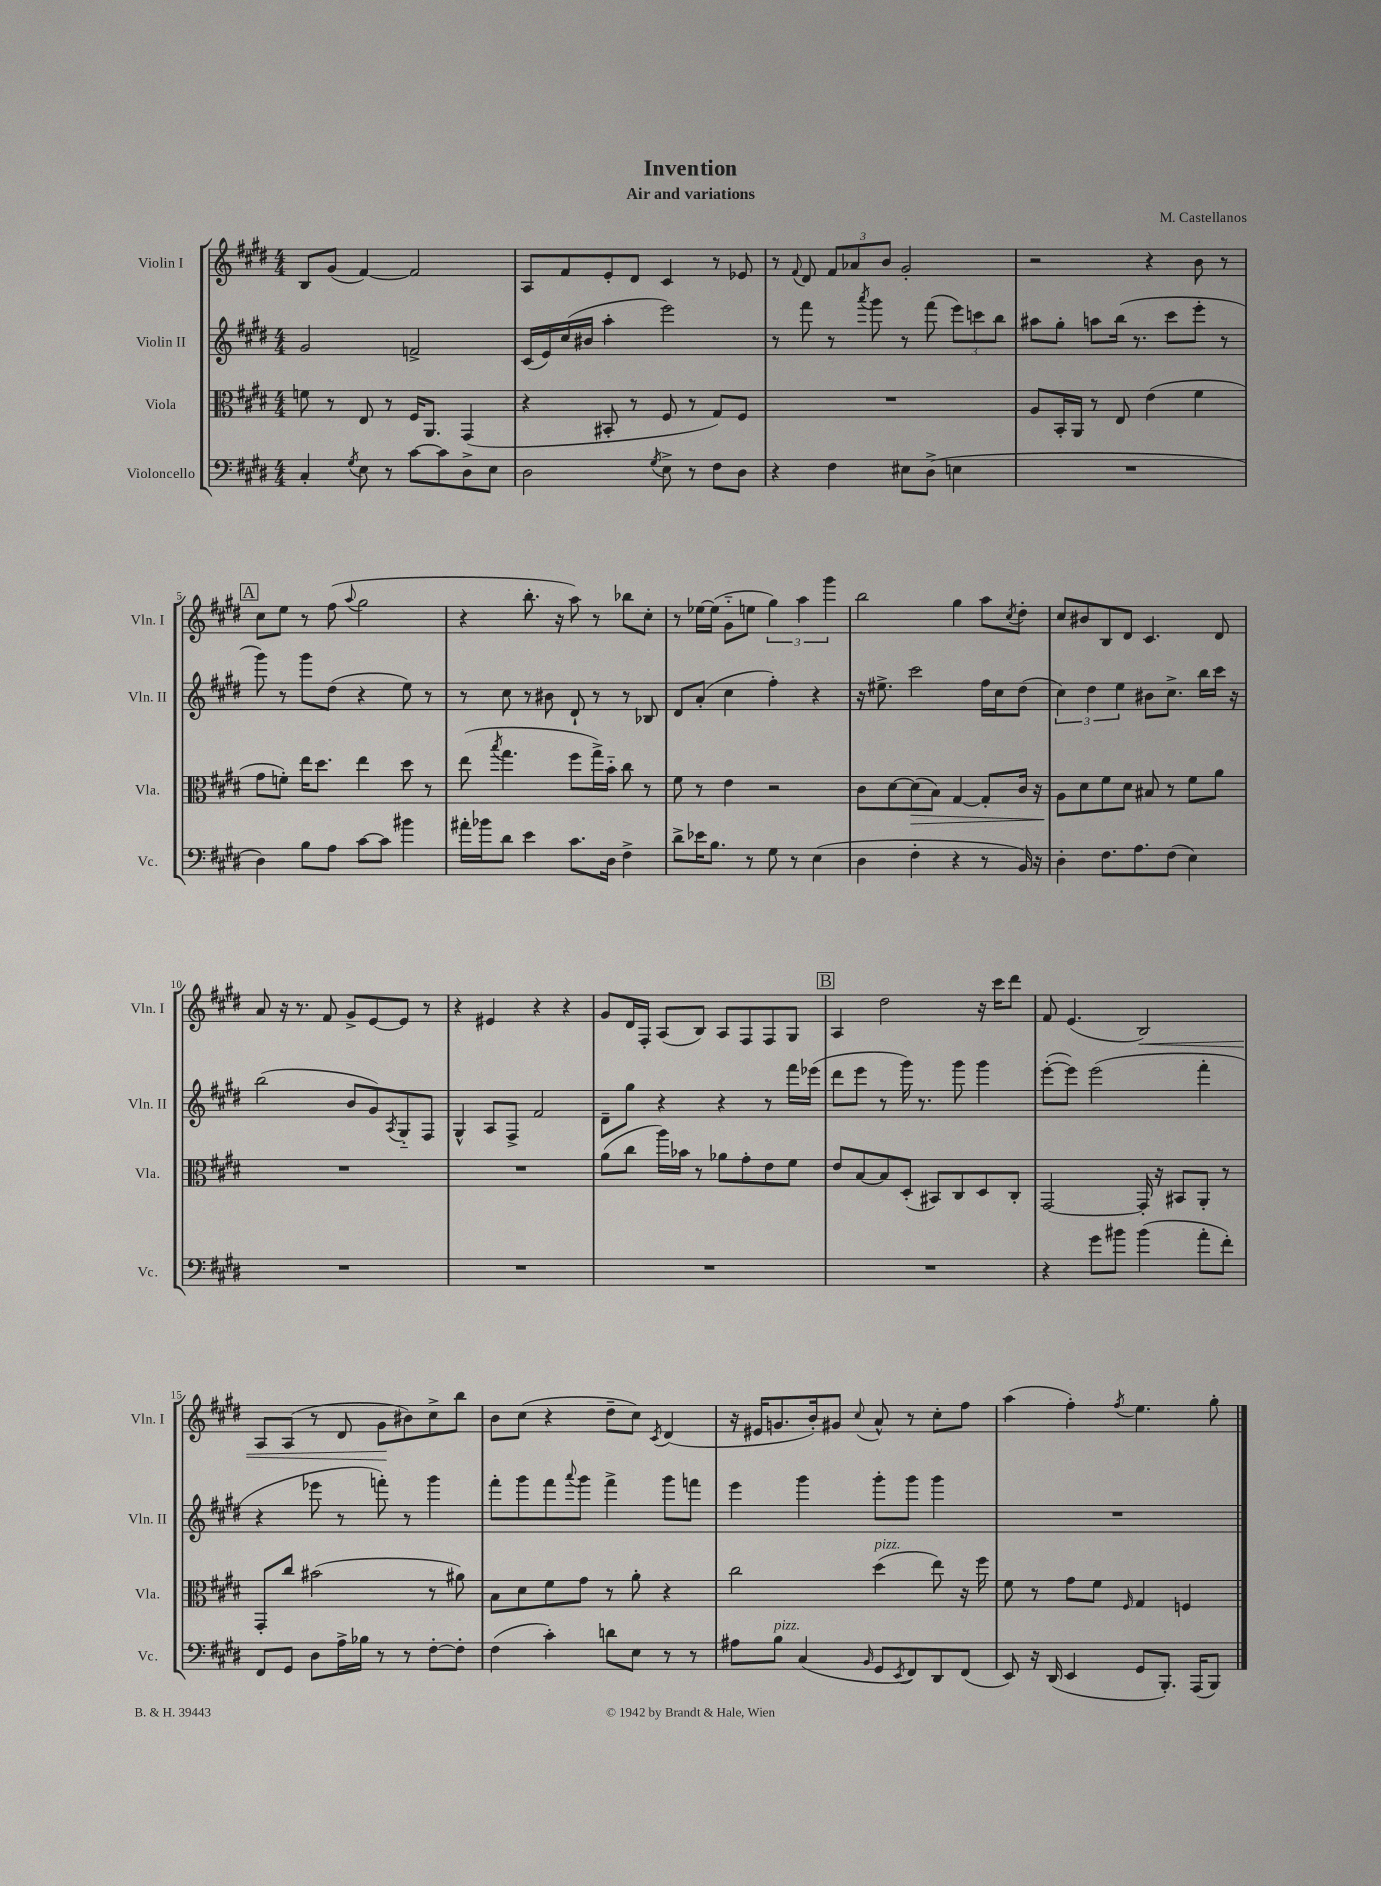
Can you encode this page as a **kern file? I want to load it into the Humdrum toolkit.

**kern	**kern	**kern	**kern
*staff4	*staff3	*staff2	*staff1
*clefF4	*clefC3	*clefG2	*clefG2
*k[f#c#g#d#]	*k[f#c#g#d#]	*k[f#c#g#d#]	*k[f#c#g#d#]
*M4/4	*M4/4	*M4/4	*M4/4
4C#'	8f	2g#	8B
.	8r	.	(8g#
8qG#	.	.	.
8E	8E	.	[4f#)
8r	8r	.	.
[8c#	16F#	2f^	2f#]
.	8.AA	.	.
8c#]	.	.	.
8D#^	(4GG#	.	.
8E	.	.	.
=	=	=	=
2D#	4r	(16c#	8A
.	.	16e)	.
.	.	(16cc#	8f#
.	.	16b#	.
.	8BB#'	4aa'	8e'
.	8r	.	8d#
8qG#	.	.	.
8E^	8F#	2eee)	4c#
8r	8r	.	.
8F#	8G#)	.	8r
8D#	8F#	.	8e-
=	=	=	=
4r	1r	8r	8r
.	.	.	8qqf#
.	.	8fff#	8d#
4F#	.	8r	12f#
.	.	.	12a-
.	.	8qaaa	.
.	.	8ggg#	.
.	.	.	12b
8E#	.	8r	2g#'
(8D#^	.	(8fff#	.
4E	.	12eee)	.
.	.	12ccc	.
.	.	12bb	.
=	=	=	=
1r	8A	8aa#	2r
.	16BB'	8gg#'	.
.	16AA	.	.
.	8r	8aa	.
.	8E	(16bb	.
.	.	8.r	.
.	(4e	.	4r
.	.	8ccc#	.
.	4f#	8eee'	8b
.	.	8r	8r
=	=	=	=
4D#)	8g#	8ggg#)	8cc#
.	8f')	8r	8ee
8B	16ee	8ggg#	8r
.	8.dd#	.	.
8A	.	(8dd#	(8ff#
.	.	.	8qqaa
[8c#	4ee	4r	2gg#
8c#]	.	.	.
4b#	8dd#	8ee)	.
.	8r	8r	.
=	=	=	=
16a#'	(8ee	8r	4r
16b-	.	.	.
.	8qbb	.	.
8d#	4.gg#	8cc#	.
4e	.	8r	8.bb'
.	.	8b#	.
.	.	.	16r
8.c#	8ff#	8d#`	8aa)
.	16gg#^)	8r	8r
16D#	16b'~	.	.
4F#^	8cc#	8r	8bb-
.	8r	8B-	8cc#'
=	=	=	=
8d#^	8f#	8d#	8r
16e-	8r	(8a'	[16ee-
8.B	.	.	(16ee-]
.	4e	4cc#	8g#'~
8r	.	.	8ee
8G#	2r	4ff#')	6gg#)
8r	.	.	.
.	.	.	6aa
(4E	.	4r	.
.	.	.	6ggg#
=	=	=	=
4D#	8c#	16r	2bb
.	.	8.ee#^	.
.	[8d#	.	.
4F#'	(8d#]	2ccc#	.
.	8B)	.	.
4r	[4G#	.	4gg#
8r	8G#']	16ff#	8aa
.	.	16cc#	.
.	.	.	8qcc#
16BB)	16c#	(8dd#	8dd#'
16r	16r	.	.
=	=	=	=
4D#'	8A	6cc#)	8cc#
.	8d#	.	8b#
.	.	6dd#	.
8.F#	8f#	.	8B
.	.	6ee	.
.	8d#	.	8d#
8.A	.	.	.
.	8B#	8b#	4.c#
(8F#	8r	8.cc#^	.
4E)	8f#	.	.
.	.	16bb	.
.	8a	16ccc#	8d#
.	.	16r	.
=	=	=	=
1r	1r	(2bb	8a
.	.	.	16r
.	.	.	8.r
.	.	.	8f#
.	.	8b	8g#^
.	.	8g#)	[8e
.	.	8qA	.
.	.	8G#'~	8e]
.	.	8F#	8r
=	=	=	=
1r	1r	4G#^^	4r
.	.	8A	4e#
.	.	8F#^	.
.	.	2f#	4r
.	.	.	4r
=	=	=	=
1r	(8a	8d#~	8g#
.	8cc#	8gg#	16d#
.	.	.	16F#'
.	16aa)	4r	(8A
.	16b-	.	.
.	8r	.	8B)
.	8a-	4r	8A
.	8g#'	.	8F#
.	8e	8r	8F#
.	8f#	16fff#	8G#
.	.	(16eee-	.
=	=	=	=
1r	8e	8ddd#	4A
.	[8B	8eee	.
.	8B]	8r	2dd#
.	(8D#'	16ggg#)	.
.	.	8.r	.
.	8BB#)	.	.
.	8C#	8ggg#	.
.	8D#	4ggg#	16r
.	.	.	16ccc#
.	8C#'	.	8ddd#
=	=	=	=
4r	[2GG#	([8eee'	8f#
.	.	8eee])	(4.e
8g#	.	(2eee	.
8b#	.	.	.
(4b#	16GG#']	.	2B)
.	16r	.	.
.	8BB#	.	.
8a'	8AA'	4fff#'	.
8f#')	8r	.	.
=	=	=	=
8FF#	8GG#'	4r	8A
8GG#	8cc#	.	(8A
8D#	(2b#	8eee-	8r
16A^	.	8r	8d#
16B-	.	.	.
8r	.	8fff')	8g#
8r	.	8r	8b#)
[8F#'	8r	4ggg#	8cc#^
8F#']	8a#)	.	8bb
=	=	=	=
(4F#	8B	8fff#'	8b
.	8d#	8ggg#	(8cc#
4c#')	8f#	8fff#	4r
.	.	8qqaaa	.
.	8g#	8ggg#	.
8d	8r	4fff#^	8dd#~
8E	8a'	.	8cc#)
.	.	.	8qc#
8r	4r	8ggg#	(4d#
8r	.	8fff	.
=	=	=	=
8A#	2cc#	4eee	16r
.	.	.	16e#
8B	.	.	8.g
(4C#	.	4ggg#	.
.	.	.	16b')
.	.	.	8g#
16qqBB	.	.	8qqcc#
8GG#	(4dd#	8ggg#'	8a^^
8qEE	.	.	.
8FF#)	.	8ggg#	8r
8DD#	8ee)	4ggg#	8cc#'
(8FF#	16r	.	8ff#
.	16ff#	.	.
=	=	=	=
8EE)	8f#	1r	(4aa
16r	8r	.	.
(16DD#	.	.	.
4EE	8g#	.	4ff#')
.	8f#	.	.
.	16qqF#	.	8qff#
8GG#	4G#	.	4.ee
8.BBB')	.	.	.
.	4F	.	.
(16AAA	.	.	.
8BBB)	.	.	8gg#'
==	==	==	==
*-	*-	*-	*-
